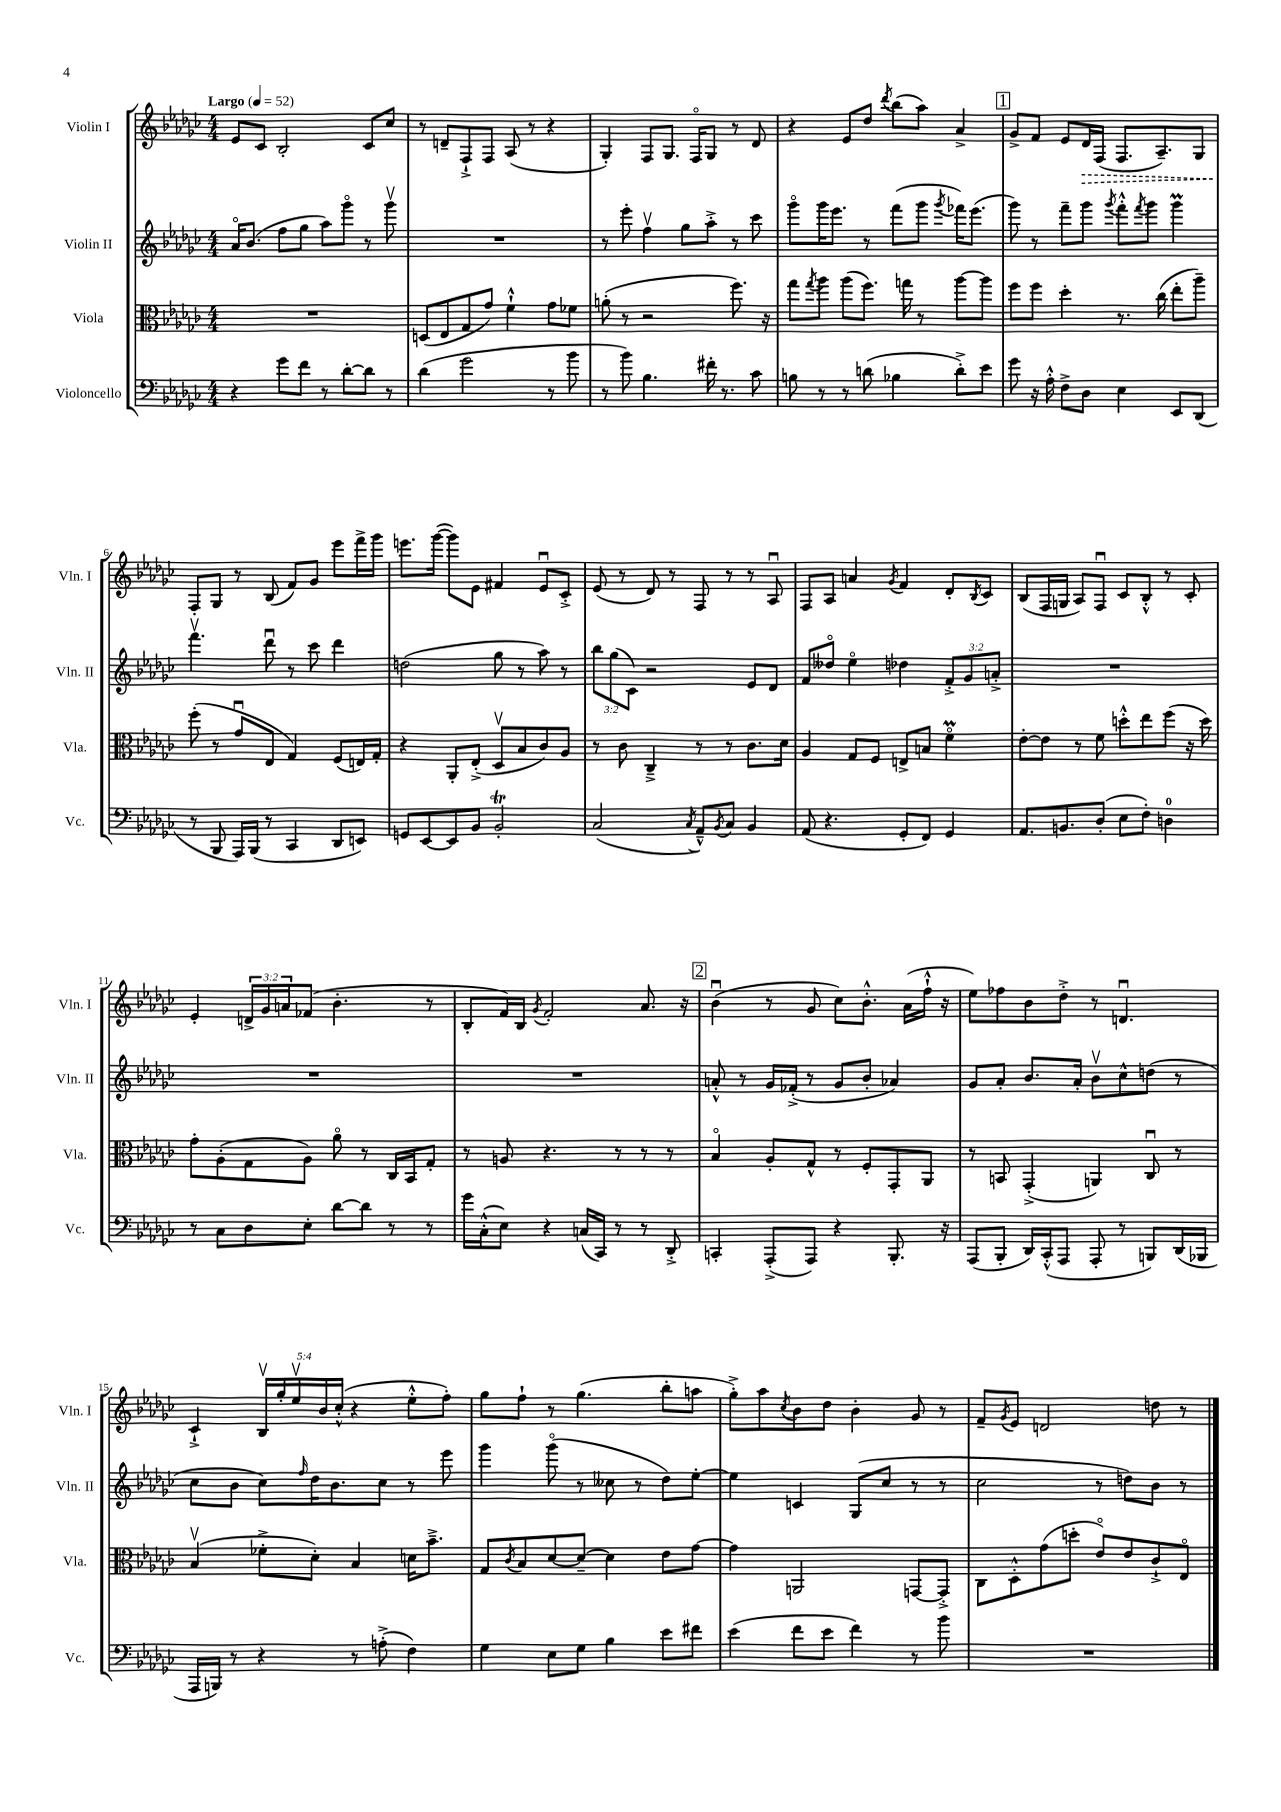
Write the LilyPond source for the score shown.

<<
\new StaffGroup <<
\new Staff = "s0" \with { instrumentName = "Violin I" shortInstrumentName = "Vln. I" } {
    \clef treble \key ges \major \numericTimeSignature \time 4/4 \override Staff.TupletNumber.text = #tuplet-number::calc-fraction-text \tempo "Largo" 4 = 52
    ees'8 ces'8 bes2-. ces'8 ces''8 |
    r8 d'8-- f8-!-> f8 aes8( r8 r4 |
    ges4-.) f8 ges8. f16\flageolet ges8 r8 des'8 |
    r4 ees'8 des''8 \acciaccatura { des'''8 } bes''8( aes''8) aes'4-> |
    \mark \markup { \box "1" } ges'8-> f'8 ees'8 \once \override Hairpin.style = #'dashed-line des'16\> f16( f8. aes8.--) ges8 |
    f8-.\! ges8 r8 bes8( f'8) ges'8 ees'''8 f'''16-> ges'''16 |
    e'''8. ges'''16~( ges'''8) ees'8 fis'4 ees'8\downbow ces'8-.-> |
    ees'8( r8 des'8) r8 f8 r8 r8 aes8\downbow |
    f8 aes8 a'4 \acciaccatura { ges'8 } f'4 des'8-. \acciaccatura { bes8 } ces'8 |
    bes8( f16 g16 aes8) f8\downbow ces'8 bes8-.-^ r8 ces'8-. |
    ees'4-. \tuplet 3/2 { d'16-> ges'16 a'16 } fes'8( bes'4.-. r8 |
    bes8-. f'16) bes16 \acciaccatura { ges'8 } f'2-. aes'8. r16 |
    \mark \markup { \box "2" } bes'4\downbow( r8 ges'8 ces''8) bes'8.-.-^ aes'16( f''16-!-^ r16 |
    ees''8) fes''8 bes'8 des''8-.-> r8 d'4.\downbow |
    ces'4-!-> \tuplet 5/4 { bes16\upbow ges''16-. ees''16\upbow bes'16 ces''16-.-^( } r4 ees''8-.-^ f''8-.) |
    ges''8 f''8-! r8 ges''4.( bes''8-. a''8 |
    ges''8-.->) aes''8 \acciaccatura { ces''8 } bes'8 des''8 bes'4-. ges'8 r8 |
    f'8-- \acciaccatura { ges'8 } ees'8 d'2 d''8 r8 \bar "|." |
}
\new Staff = "s1" \with { instrumentName = "Violin II" shortInstrumentName = "Vln. II" } {
    \clef treble \key ges \major \numericTimeSignature \time 4/4 \override Staff.TupletNumber.text = #tuplet-number::calc-fraction-text
    aes'16\flageolet bes'8.( f''8 ges''8 aes''8) ges'''8\flageolet r8 ges'''8\upbow |
    R1 |
    r8 ees'''8-. f''4\upbow ges''8 aes''8-.-> r8 ces'''8 |
    ges'''8\flageolet ges'''16 ees'''8. r8 f'''8( ges'''8 \acciaccatura { ges'''8 } fes'''16) ees'''8.( |
    \mark \markup { \box "1" } ges'''8) r8 f'''8-- ges'''8 \acciaccatura { ges'''8 } f'''8-.-^ \acciaccatura { f'''8 } ges'''8 ges'''4\prall |
    f'''4.\upbow des'''8\downbow r8 ces'''8 des'''4 |
    d''2( ges''8 r8 aes''8) r8 |
    \tuplet 3/2 { bes''8 ges''8( ces'8) } r2 ees'8 des'8 |
    f'8 deses''8\flageolet ees''4\flageolet des''4 \tuplet 3/2 { f'8-.-> ges'8 a'8-.-> } |
    R1 |
    R1 |
    R1 |
    \mark \markup { \box "2" } a'8-.-^ r8 ges'16 fes'16-.->( r8 ges'8 bes'8-. aes'4) |
    ges'8 aes'8-. bes'8. aes'16-. bes'8\upbow ces''8-^ d''8( r8 |
    ces''8 bes'8 ces''8) \grace { f''16 } des''16 bes'8. ces''8 r8 ees'''8 |
    ges'''4 ges'''8\flageolet( r8 ceses''8 r8 des''8) ees''8~-. |
    ees''4 c'4 ges8( ces''8 r8 r8 |
    ces''2 r8 d''8) bes'8 r8 \bar "|." |
}
\new Staff = "s2" \with { instrumentName = "Viola" shortInstrumentName = "Vla." } {
    \clef alto \key ges \major \numericTimeSignature \time 4/4
    R1 |
    d8( ees8 ges8 ges'8) f'4-!-^ ges'8 fes'8 |
    a'8-.( r8 r2 f''8.) r16 |
    ges''8 \acciaccatura { ges''8 } aes''8 aes''8( f''8.) g''16 r8 aes''8~ aes''8 |
    \mark \markup { \box "1" } f''8 f''8 des''4-. r8. ces''16( ees''8-. aes''8--) |
    f''8-.( r8 ges'8\downbow ees8 ges4) f8( e16) ges16-. |
    r4 aes,8-. ees8-.->( des8\upbow bes8 ces'8) aes8 |
    r8 ces'8 ces4---> r8 r8 ces'8. des'16 |
    aes4 ges8 f8 e8-> b8 f'4\flageolet\prall |
    ees'8~-. ees'8 r8 f'8 d''8-.-^ ees''8 f''8( r16 d''16) |
    ges'8-. aes8-.( ges8 aes8) aes'8\flageolet r8 ces16 bes,16 ges8-. |
    r8 a8 r4. r8 r8 r8 |
    \mark \markup { \box "2" } bes4\flageolet aes8-. ges8-^ r8 f8-. ges,8-. aes,8 |
    r8 b,8 ges,4-.->( a,4) ces8\downbow r8 |
    bes4\upbow( fes'8-.-> des'8-.) bes4 d'16 bes'8.---> |
    ges8 \acciaccatura { ces'8 } bes8 des'8~ des'8~-- des'4 ees'8 ges'8~ |
    ges'4 a,2 g,8~ g,8-.-> |
    ces8 des8-.-^ ges'8( d''8-. ees'8\flageolet) ees'8 ces'8-!-> ees8\flageolet \bar "|." |
}
\new Staff = "s3" \with { instrumentName = "Violoncello" shortInstrumentName = "Vc." } {
    \clef bass \key ges \major \numericTimeSignature \time 4/4
    r4 ges'8 f'8 r8 des'8~-. des'8 r8 |
    des'4( ges'2 r8 bes'8 |
    r8 bes'8) bes4. fis'16-. r8. ces'8 |
    b8 r8 r8 d'8( bes4 d'8-.->) ees'8 |
    \mark \markup { \box "1" } ges'8 r16 aes16-.-^ f8-> des8 ees4 ees,8 des,8( |
    r8 bes,,8 aes,,16) bes,,16( r8 ces,4 des,8 e,8) |
    g,8 ees,8~ ees,8 bes,8 bes,2-.\trill |
    ces2( \acciaccatura { ces8 } aes,8---^) \acciaccatura { bes,8 } ces8 bes,4 |
    aes,8( r4. ges,8-. f,8) ges,4 |
    aes,8. b,8. des8-.( ees8 f8-.) d4-0 |
    r8 ces8 des8 ees8-. des'8~ des'8 r8 r8 |
    ges'16 ces16-.-^( ees8) r4 c16( ces,16) r8 r8 des,8-.-> |
    \mark \markup { \box "2" } c,4-. aes,,8-.->( aes,,8) r4 bes,,8.-. r16 |
    aes,,8( bes,,8-. des,16) ces,16-.-^( aes,,8 aes,,8-. r8 b,,8) des,16( bes,,16 |
    aes,,16 b,,16) r8 r4 r8 a8-.->( f4) |
    ges4 ees8 ges8 bes4 ees'8 fis'8 |
    ees'4( f'8 ees'8 f'4) r8 bes'8 |
    R1 \bar "|." |
}
>>
>>
